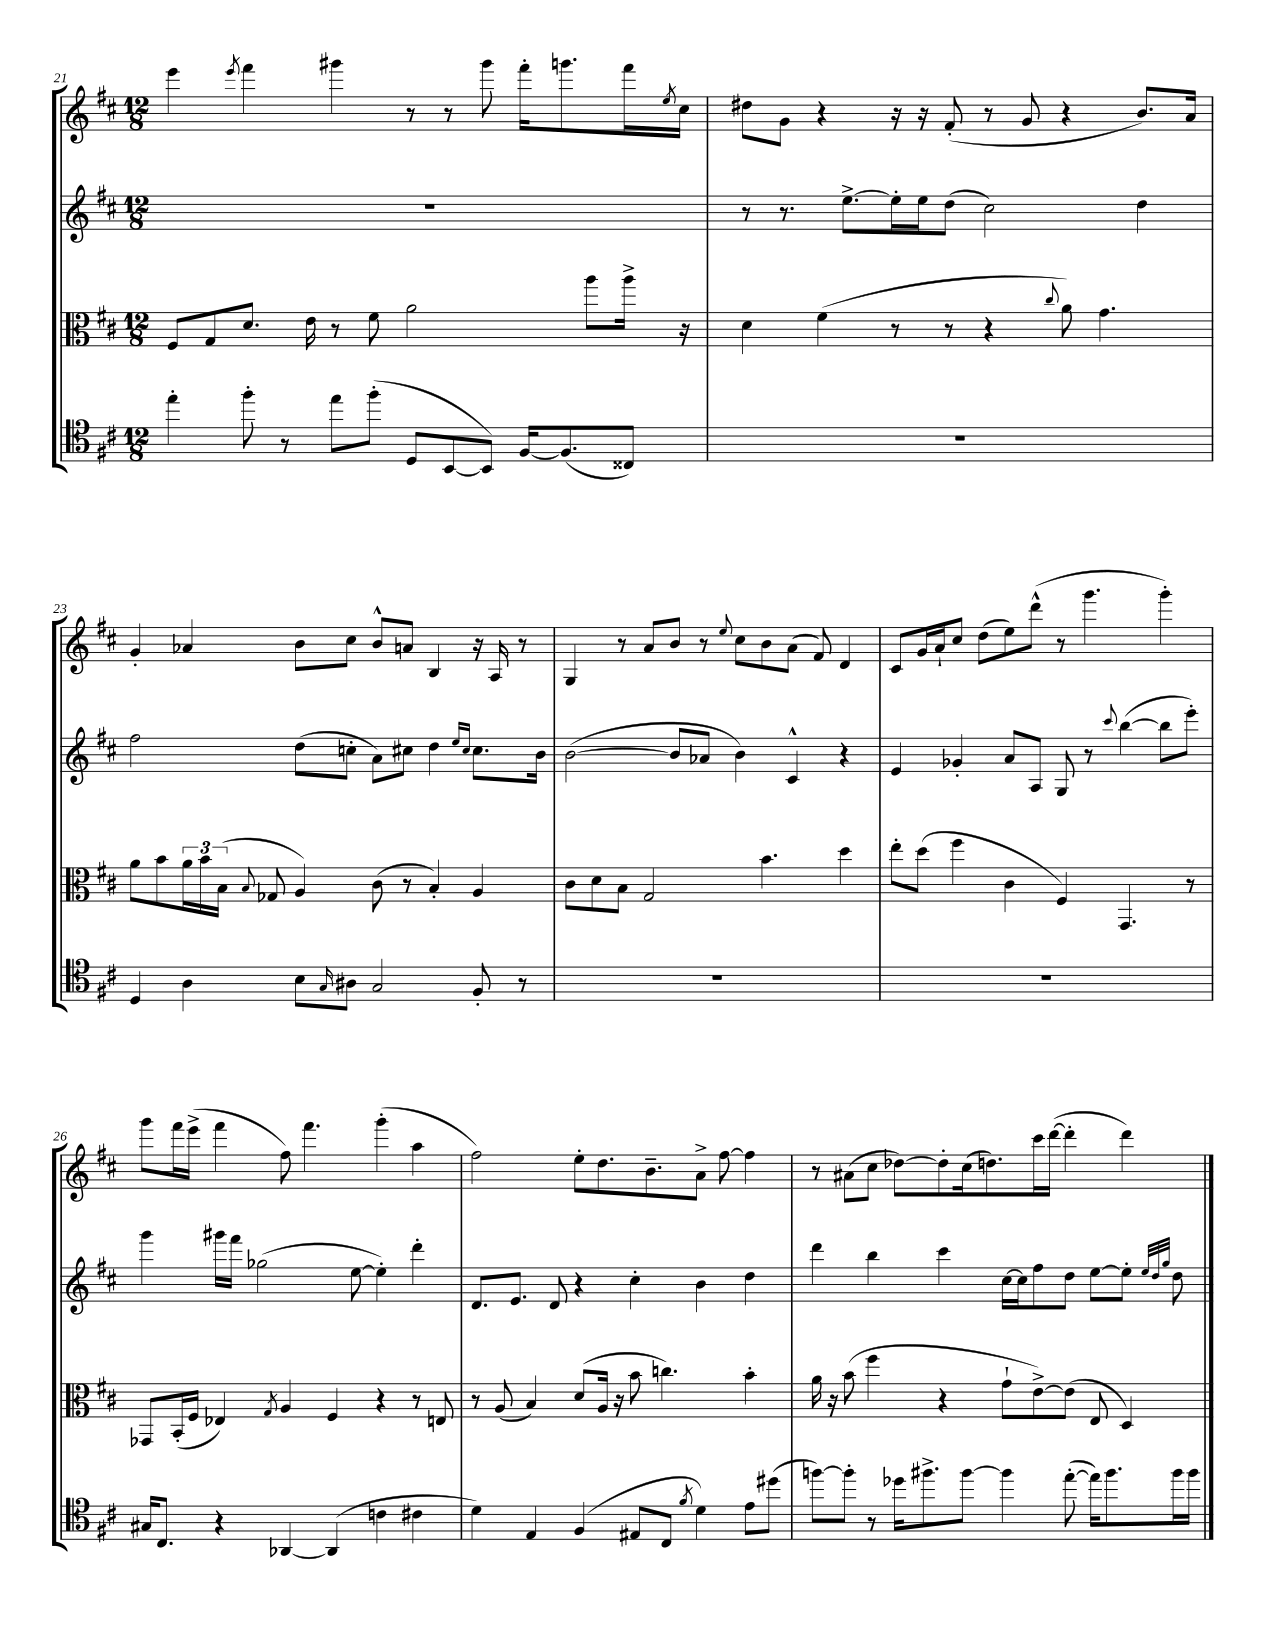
<<
\new StaffGroup <<
\new Staff = "s0" {
    \clef treble \key d \major \numericTimeSignature \time 12/8
    e'''4 \acciaccatura { e'''8 } fis'''4 gis'''4 r8 r8 gis'''8 fis'''16-. g'''8. fis'''16 \acciaccatura { e''8 } cis''16 |
    dis''8 g'8 r4 r16 r16 fis'8-.( r8 g'8 r4 b'8.) a'16 |
    g'4-. aes'4 b'8 cis''8 b'8-^ a'8 b4 r16 a16 r8 |
    g4 r8 a'8 b'8 r8 \appoggiatura { e''8 } cis''8 b'8 a'8( fis'8) d'4 |
    cis'8 g'16 a'16-! cis''8 d''8( e''8) d'''8-^( r8 g'''4. g'''4-.) |
    g'''8 fis'''16 e'''16->( fis'''4 fis''8) fis'''4. g'''4-.( a''4 |
    fis''2) e''8-. d''8. b'8.-- a'8-> fis''8~ fis''4 |
    r8 ais'8( cis''8 des''8~) des''8-. cis''16( d''8.) cis'''16 d'''16~( d'''4-. d'''4) \bar "|." |
}
\new Staff = "s1" {
    \clef treble \key d \major \numericTimeSignature \time 12/8
    R1. |
    r8 r8. e''8.~-> e''16-. e''16 d''8( cis''2) d''4 |
    fis''2 d''8( c''8-. a'8) cis''8 d''4 \grace { e''16 cis''16 } cis''8. b'16 |
    b'2~( b'8 aes'8 b'4) cis'4-^ r4 |
    e'4 ges'4-. a'8 a8 g8 r8 \appoggiatura { cis'''8 } b''4~( b''8 e'''8-.) |
    g'''4 gis'''16 fis'''16 ges''2( e''8~ e''4-.) d'''4-. |
    d'8. e'8. d'8 r4 cis''4-. b'4 d''4 |
    d'''4 b''4 cis'''4 cis''16~ cis''16 fis''8 d''8 e''8~ e''8-. \grace { e''32 d''32 g''32 } d''8 \bar "|." |
}
\new Staff = "s2" {
    \clef alto \key d \major \numericTimeSignature \time 12/8
    fis8 g8 d'8. e'16 r8 fis'8 a'2 a''8 a''16-> r16 |
    d'4 fis'4( r8 r8 r4 \appoggiatura { cis''8 } a'8) g'4. |
    a'8 b'8 \tuplet 3/2 { a'16 b'16 b16( } \appoggiatura { b8 } ges8 a4) cis'8( r8 b4-.) a4 |
    cis'8 d'8 b8 g2 b'4. d''4 |
    e''8-. d''8( fis''4 cis'4 fis4) g,4. r8 |
    ges,8 b,16-.( fis16 ees4) \acciaccatura { g8 } a4 fis4 r4 r8 e8 |
    r8 a8( b4) d'8( a16 r16 b'8 c''4.) b'4-. |
    a'16 r16 b'8( fis''4 r4 g'8-! e'8~->) e'8( e8 d4) \bar "|." |
}
\new Staff = "s3" {
    \clef tenor \key d \major \numericTimeSignature \time 12/8
    e''4-. fis''8-. r8 e''8 fis''8-.( d8 b,8~ b,8) fis16~ fis8.( cisis8) |
    R1. |
    d4 a4 b8 \grace { g16 } ais8 g2 fis8-. r8 |
    R1. |
    R1. |
    gis16 cis8. r4 aes,4~ aes,4( c'4 cis'4 |
    d'4) e4 fis4( eis8 cis8 \acciaccatura { fis'8 } d'4) e'8 dis''8( |
    f''8~) f''8-. r8 des''16 fis''8.-> fis''8~ fis''4 e''8~-.( e''16) fis''8. fis''16 fis''16 \bar "|." |
}
>>
>>
\layout { \context { \Score currentBarNumber = #21 } }
